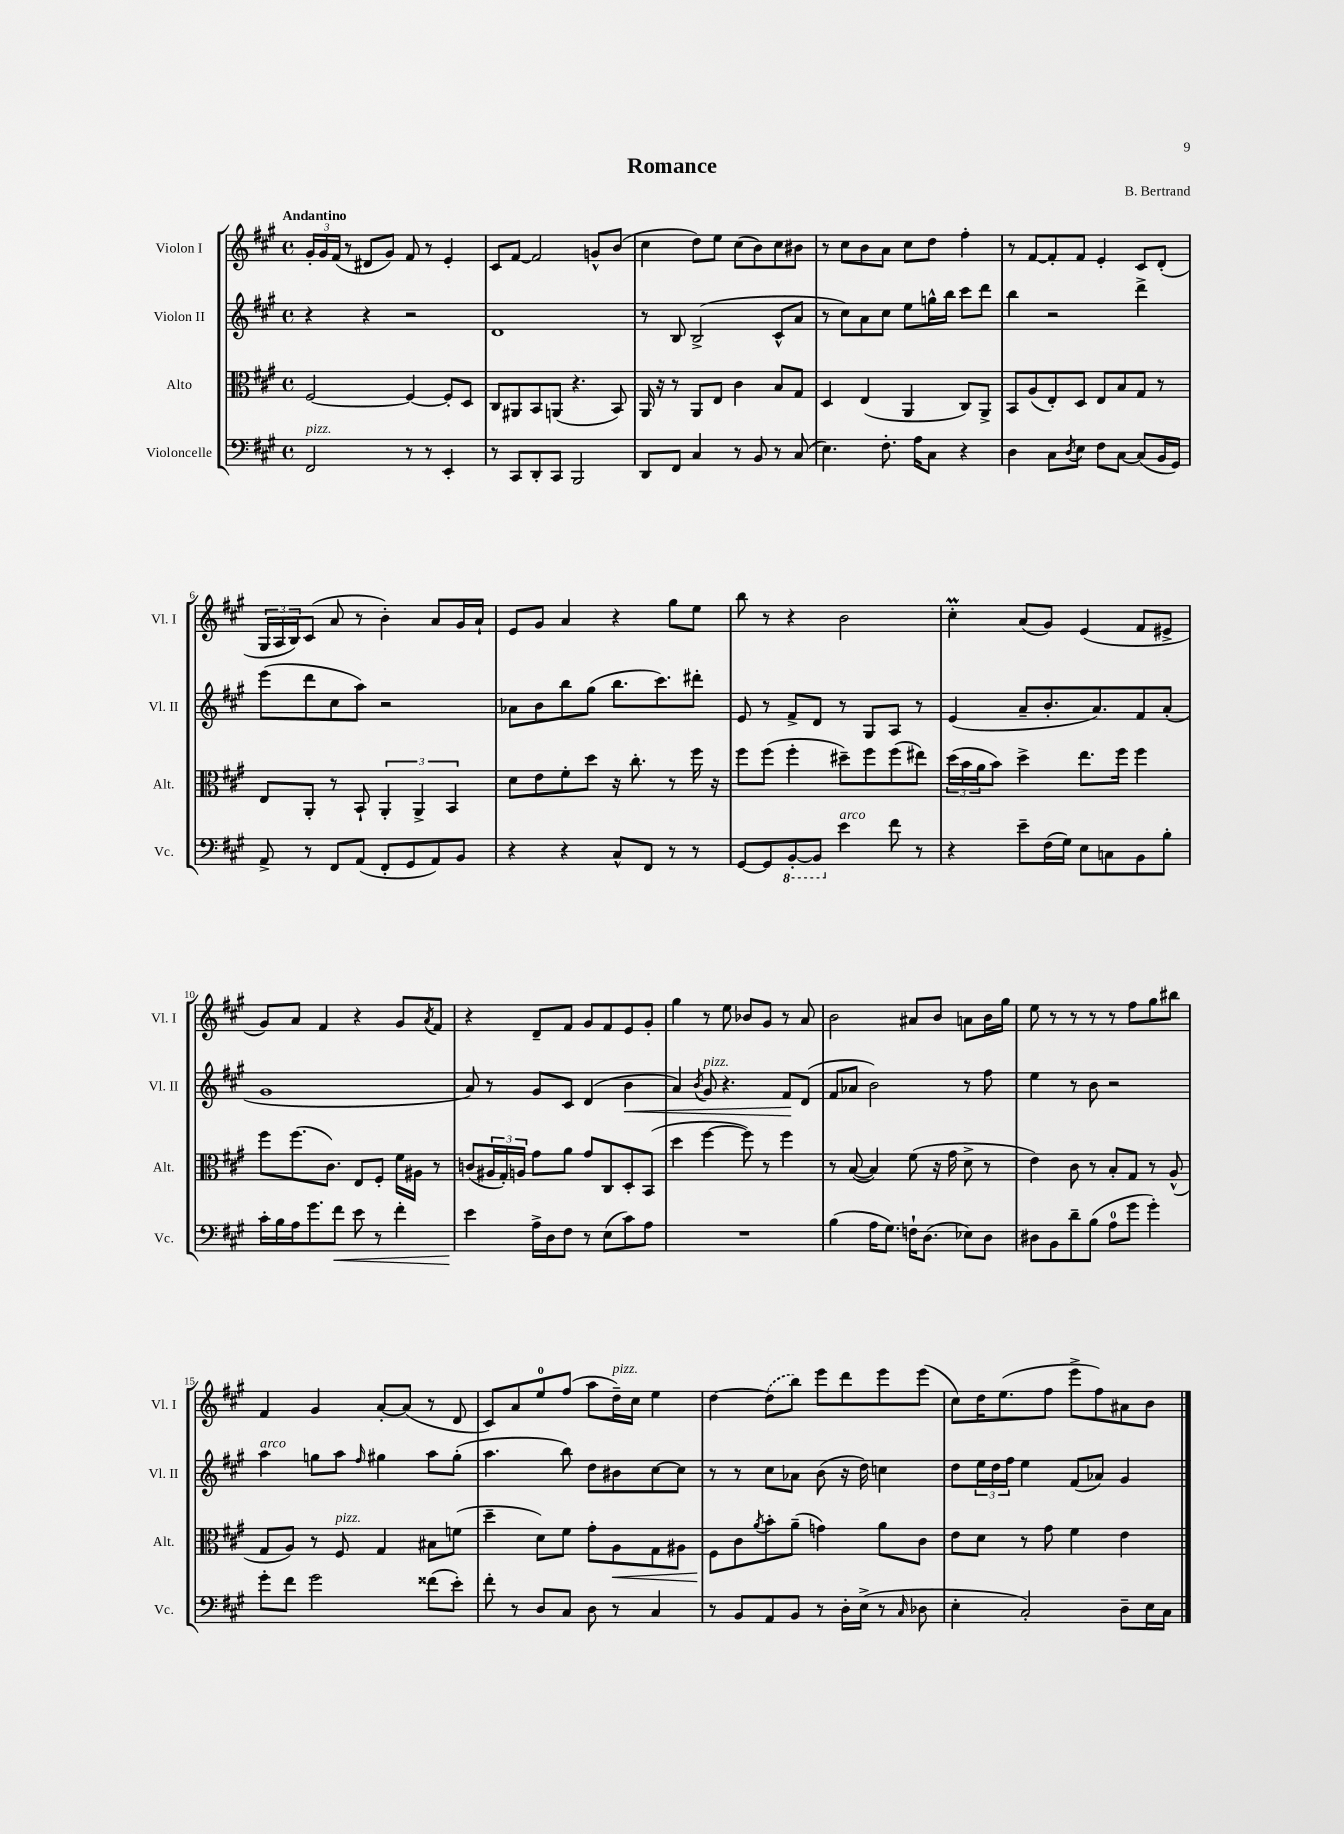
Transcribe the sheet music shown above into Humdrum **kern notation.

**kern	**kern	**kern	**kern
*staff4	*staff3	*staff2	*staff1
*clefF4	*clefC3	*clefG2	*clefG2
*k[f#c#g#]	*k[f#c#g#]	*k[f#c#g#]	*k[f#c#g#]
*M4/4	*M4/4	*M4/4	*M4/4
*met(c)	*met(c)	*met(c)	*met(c)
2FF#/	[2F#/	4r	24g#'/LL
.	.	.	24g#/
.	.	.	(24f#/JJ
.	.	.	8r
.	.	4r	8d#/L
.	.	.	8g#/J)
8r	4F#/_	2r	8f#/
8r	.	.	8r
4EE'/	8F#'/]L	.	4e'/
.	8D/J	.	.
=	=	=	=
8r	8C#/L	1d	8c#/L
8CC#/L	8AA#/	.	[8f#/J
8DD'/	8BB/	.	2f#/]
8CC#/J	(8AA/J	.	.
2BBB/	4.r	.	.
.	.	.	8g^^/L
.	8BB/)	.	(8b/J
=	=	=	=
8DD/L	16AA/	8r	4cc#\
.	16r	.	.
8FF#/J	8r	8B/	.
4C#/	8AA/L	(2B^/	8dd\L)
.	8E/J	.	8ee\J
8r	4c#\	.	(8cc#\L
8BB/	.	.	8b\)
8r	8B/L	8c#^^/L	8cc#\
(8C#/	8G#/J	8a/J	8b#\J
=	=	=	=
4.E\)	4D/	8r	8r
.	.	8cc#\L)	8cc#\L
.	(4E/	8a\	8b\
8.F#'\	.	8cc#\J	8a\J
.	4AA/	8ee\L	8cc#\L
16A\LK	.	.	.
8C#\J	.	16gg^^\L	8dd\J
.	.	16bb\JJ	.
4r	8C#/L)	8ccc#\L	4ff#'\
.	8AA^/J	8ddd\J	.
=	=	=	=
4D\	8BB/L	4bb\	8r
.	(8A/	.	[8f#/L
8C#\L	8E'/)	2r	8f#'/]
8qD/	.	.	.
8E\J	8D/J	.	8f#/J
8F#\L	8E/L	.	4e'/
[8C#\J	8B/	.	.
(8C#/]L	8G#/J	4ddd^\	8c#/L
16BB/L	8r	.	(8d'/J
16GG#/JJ)	.	.	.
=	=	=	=
8AA^/	8E/L	(8eee\L	24G#/LL
.	.	.	24A/
.	.	.	24B/J)
8r	8AA'/J	8ddd\	(8c#/J
8FF#/L	8r	8cc#\	8a/
(8AA/J	8BB`/	8aa\J)	8r
8FF#'/L	6AA'/	2r	4b'\)
8GG#/	.	.	.
.	6AA^/	.	.
8AA/)	.	.	8a/L
.	6BB/	.	.
8BB/J	.	.	16g#/L
.	.	.	16a`/JJ
=	=	=	=
4r	8d\L	8a-\L	8e/L
.	8e\	8b\	8g#/J
4r	8f#'\	8bb\	4a/
.	8dd\J	(8gg#\J	.
8C#^^/L	16r	8.bb\L	4r
.	8.cc#'\	.	.
8FF#/J	.	.	.
.	.	8.ccc#\)	.
8r	8r	.	8gg#\L
8r	16ff#\	8ddd#'\J	8ee\J
.	16r	.	.
=	=	=	=
[8GG#/L	8ff#\L	8e/	8bb\
8GG#/]	(8ff#\J	8r	8r
[8BBB'/	4ff#'\	8f#^/L	4r
8BBB/]J	.	8d/J	.
4e\	8dd#~\L)	8r	2b\
.	8ff#\	8G#/L	.
8f#\	(8ff#\	8A/J	.
8r	8ee#\J)	8r	.
=	=	=	=
4r	(24dd\LL	(4e/	4cc#'\
.	24b\	.	.
.	24a\J	.	.
.	8b\J)	.	.
8e~\L	4dd^\	8a~/L	(8a/L
(16F#\L	.	8.b'/	8g#/J)
16G#\JJ)	.	.	.
8E\L	8.ee\L	.	(4e/
.	.	8.a/)	.
8C\	.	.	.
.	16ff#\Jk	.	.
8BB\	4ff#\	8f#/	8f#/L
8B'\J	.	(8a'/J	8e#^/J
=	=	=	=
16c#'\LL	8ff#\L	1g#	8g#/L)
16B\	.	.	.
16A\J	(8.ff#\	.	8a/J
8.g#\	.	.	.
.	.	.	4f#/
.	8.c#\J)	.	.
8f#\J	.	.	.
8e\	8E/L	.	4r
8r	8F#'/J	.	.
4f#'\	16f#\LL	.	8g#/L
.	16A#\JJ	.	.
.	.	.	8qa/
.	8r	.	8f#/J
=	=	=	=
4e\	(8c/L	8a/)	4r
.	24A#/L	8r	.
.	24G#'/)	.	.
.	24A/JJ	.	.
16A^\LL	8g#\L	8g#/L	8d~/L
16D\J	.	.	.
8F#\J	8a\J	8c#/J	8f#/J
8r	8g#/L	(4d/	8g#/L
(8E\L	8C#/	.	8f#/
8c#\)	8D'/	4b\	8e/
8A\J	(8BB/J	.	8g#'/J
=	=	=	=
1r	4dd\	4a/)	4gg#\
.	.	8qb/	.
.	[4ff#\	8g#/	8r
.	.	4.r	8ee\
.	8ff#\])	.	8b-/L
.	8r	.	8g#/J
.	4ff#\	8f#/L	8r
.	.	(8d/J	8a/
=	=	=	=
(4B\	8r	8f#/L	2b\
.	([8B/	8a-/J	.
16A\LK	4B/])	2b\)	.
8.G#\J)	.	.	.
16F`\LK	(8f#\	.	8a#/L
(8.D\J	.	.	.
.	16r	.	8b/J
.	16g#\	.	.
8E-\L)	8d^\	8r	8a\L
8D\J	8r	8ff#\	16b\L
.	.	.	16gg#\JJ
=	=	=	=
8D#\L	4e\)	4ee\	8ee\
8BB\	.	.	8r
8d~\	8c#\	8r	8r
(8B\J	8r	8b\	8r
8A\L	8B'/L	2r	8r
8g#\J	8G#/J	.	8ff#\L
4g#'\)	8r	.	8gg#\
.	(8A^^/	.	8bb#\J
=	=	=	=
8g#'\L	8G#/L	4aa\	4f#/
8f#\J	8A/J)	.	.
2g#\	8r	8gg\L	4g#/
.	8F#/	8aa\J	.
.	.	16qqff#/	.
.	4G#/	4gg#\	[8a'/L
.	.	.	(8a/]J
(8f##\L	8B#\L	8aa\L	8r
8e'\J)	(8f\J	(8gg#'\J	8d/
=	=	=	=
8f#'\	4dd~\	4.aa\	8c#/L)
8r	.	.	8a/
8D/L	8d\L)	.	8ee/
8C#/J	8f#\J	8bb\)	(8ff#/J
8D\	8g#'\L	8dd\L	8aa\L
8r	8A\	8b#\	16dd~\L)
.	.	.	16cc#\JJ
4C#/	8G#\	[8cc#\	4ee\
.	8A#\J	8cc#\]J	.
=	=	=	=
8r	8F#\L	8r	[4dd\
8BB/L	8c#\	8r	.
.	8qa/	.	.
8AA/	8b'\	8cc#\L	(8dd\]L
8BB/J	(8a~\J	8a-\J	8bb\J)
8r	4g\)	(8b\	8eee\L
16D'\LL	.	16r	8ddd\
(16E^\JJ	.	16dd\)	.
8r	8a\L	4cc\	8eee\
16qqC#/	.	.	.
8D-\	8c#\J	.	(8eee\J
=	=	=	=
4E'\	8e\L	8dd\L	8cc#\L)
.	8d\J	24ee\L	16dd\K
.	.	24dd\	.
.	.	.	(8.ee\
.	.	24ff#\JJ	.
2C#'/)	8r	4ee\	.
.	8g#\	.	8ff#\J
.	4f#\	(8f#/L	8eee^\L
.	.	8a-/J)	8ff#\)
8D~\L	4e\	4g#/	8a#\
16E\L	.	.	8b\J
16C#\JJ	.	.	.
==	==	==	==
*-	*-	*-	*-
